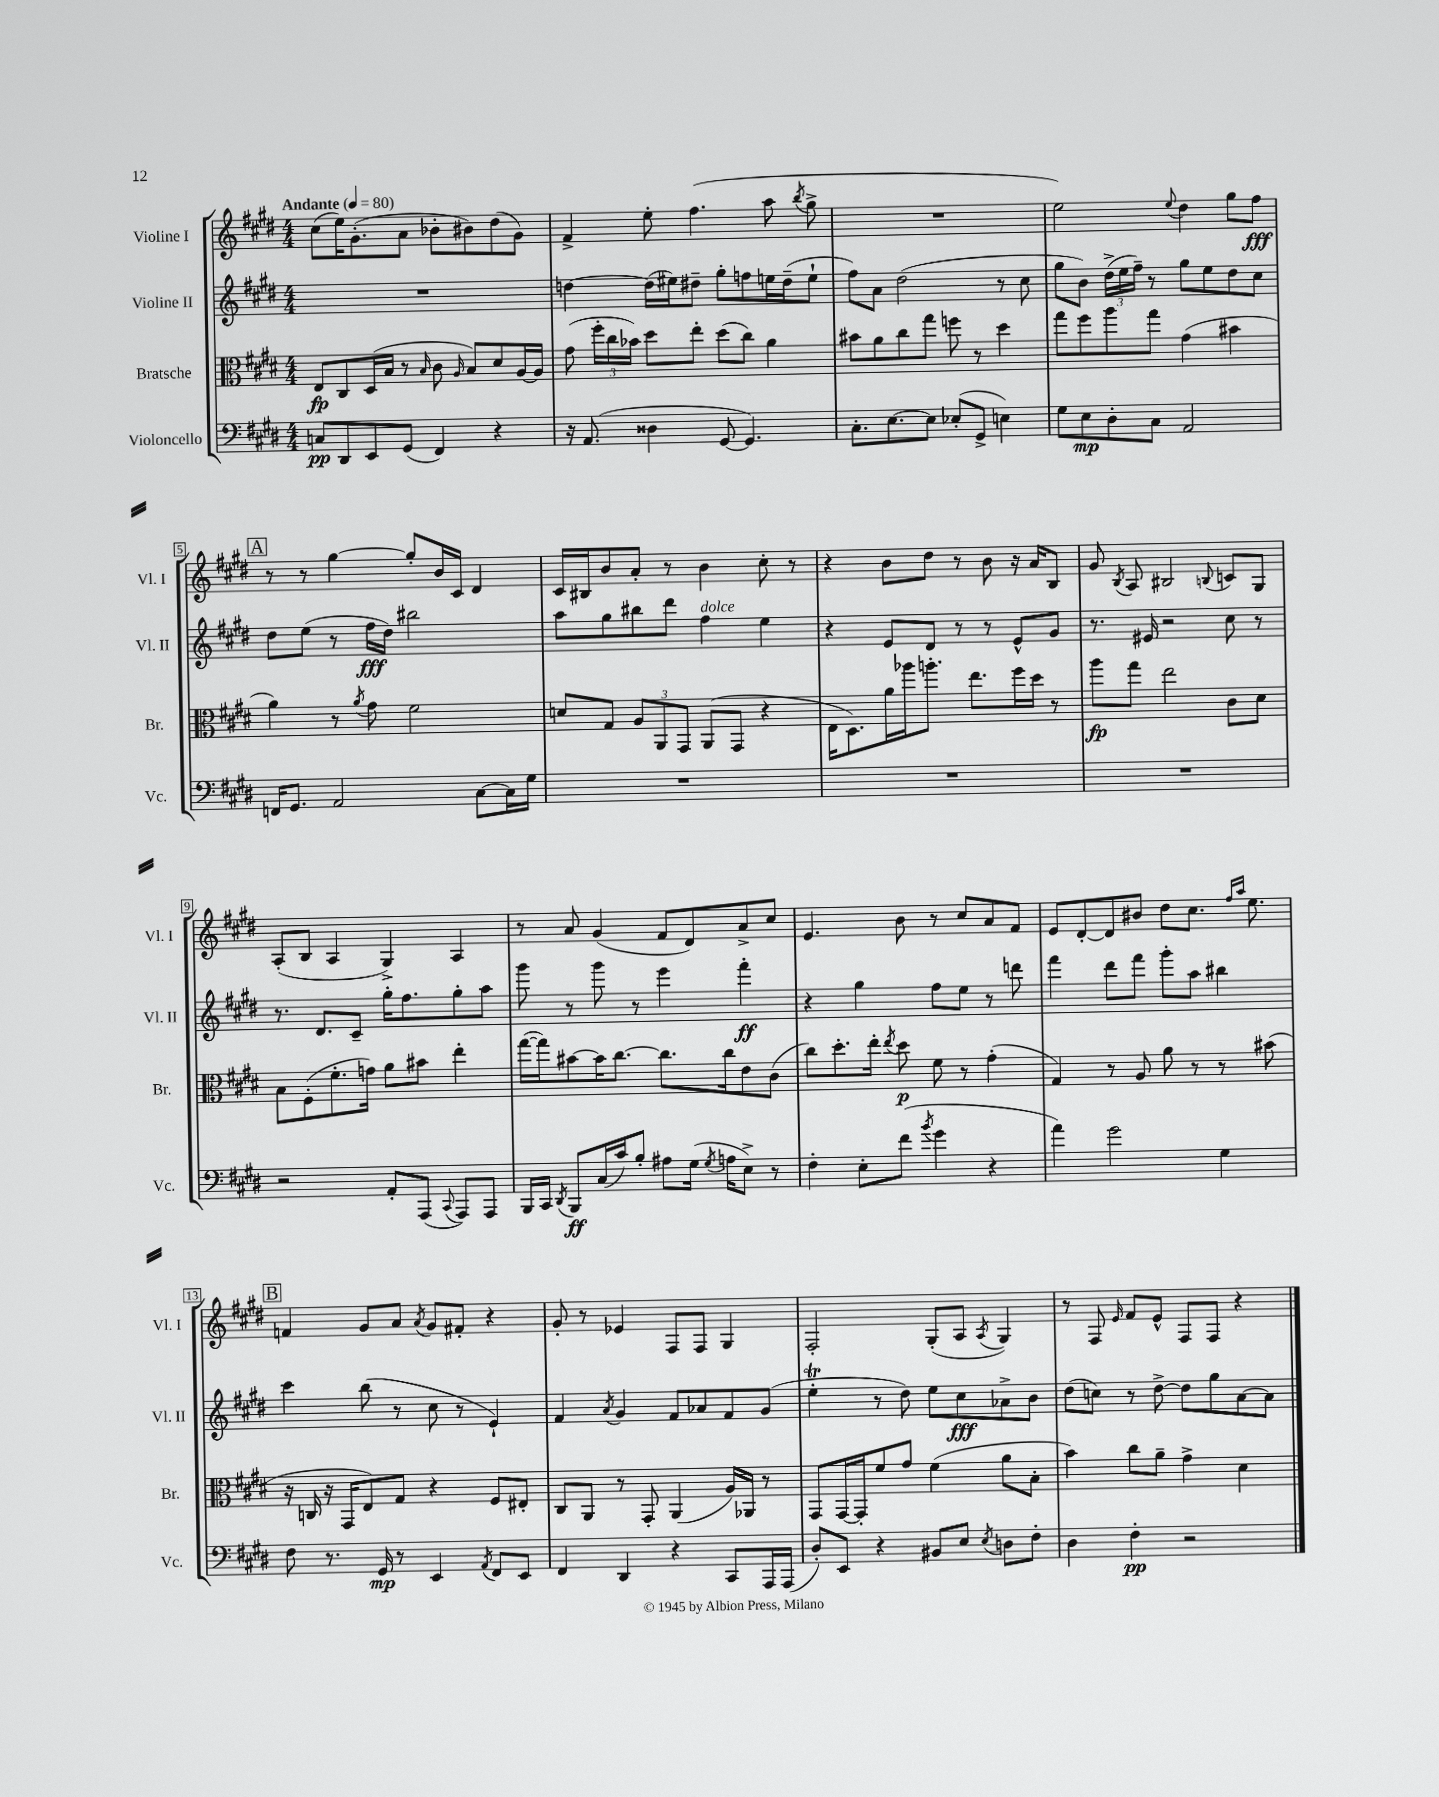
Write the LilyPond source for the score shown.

<<
\new StaffGroup <<
\new Staff = "s0" \with { instrumentName = "Violine I" shortInstrumentName = "Vl. I" } {
    \clef treble \key e \major \numericTimeSignature \time 4/4 \tempo "Andante" 4 = 80
    \autoBeamOff cis''8[( e''16) gis'8.-.( a'8] bes'8[-. bis'8) dis''8( gis'8]) |
    fis'4-> e''8-. fis''4.( a''8 \acciaccatura { b''8 } gis''8-> |
    R1 |
    e''2) \appoggiatura { e''8 } dis''4 gis''8[ fis''8]\fff |
    \mark \markup { \box "A" } r8 r8 gis''4~ gis''8[-. b'16 cis'16] dis'4 |
    cis'16[ bis16 b'8 a'8]-. r8 b'4 cis''8-. r8 |
    r4 b'8[ dis''8] r8 b'8 r16 a'16[ b8] |
    gis'8 \acciaccatura { b8 } a8 bis2 \appoggiatura { b8 } c'8[ gis8] |
    a8[-.( b8] a4 gis4->) a4 |
    r8 a'8 gis'4( fis'8[ dis'8) a'8-> cis''8] |
    e'4. b'8 r8 cis''8[ a'8 fis'8] |
    e'8[ dis'8~-. dis'8 bis'8] dis''8[ cis''8.] \grace { fis''16[ a''16] } e''8. |
    \mark \markup { \box "B" } f'4 gis'8[ a'8] \acciaccatura { a'8 } gis'8[ fis'8]-. r4 |
    gis'8-. r8 ees'4 fis8[ fis8] gis4 |
    fis2-. gis8[-.( a8] \acciaccatura { a8 } gis4) |
    r8 fis8 \grace { e'16 } fis'8[ e'8]-^ fis8[ fis8] r4 \bar "|." |
}
\new Staff = "s1" \with { instrumentName = "Violine II" shortInstrumentName = "Vl. II" } {
    \clef treble \key e \major \numericTimeSignature \time 4/4
    \autoBeamOff R1 |
    d''4~ d''16[( eis''16) dis''8]-- gis''8[-. f''8 e''16 dis''16--( e''8]-! |
    fis''8[) a'8] dis''2( r8 cis''8 |
    gis''8[ b'8]) \tuplet 3/2 { dis''16[->( e''16 fis''16]--) } r8 gis''8[ e''8 dis''8 cis''8] |
    \mark \markup { \box "A" } dis''8[ e''8]( r8 fis''16[\fff dis''16]) bis''2 |
    a''8[ gis''8 bis''8 dis'''8] fis''4^\markup { \italic "dolce" } e''4 |
    r4 e'8[ dis'8] r8 r8 e'8[-^ gis'8] |
    r8. eis'16 r2 cis''8 r8 |
    r8. dis'8.[ cis'8]-- gis''16[-. fis''8. gis''8-. a''8] |
    gis'''8 r8 gis'''8 r8 e'''4 fis'''4-.\ff |
    r4 gis''4 fis''8[ e''8] r8 d'''8 |
    fis'''4 dis'''8[ fis'''8] gis'''8[-. a''8] bis''4 |
    \mark \markup { \box "B" } cis'''4 b''8( r8 cis''8 r8 e'4-!) |
    fis'4 \acciaccatura { a'8 } gis'4 fis'8[ aes'8 fis'8 gis'8]( |
    e''4-.\trill r8 dis''8) e''8[ cis''8\fff aes'8-> b'8] |
    dis''8[( c''8]) r8 dis''8~-> dis''8[ gis''8 a'8~ a'8] \bar "|." |
}
\new Staff = "s2" \with { instrumentName = "Bratsche" shortInstrumentName = "Br." } {
    \clef alto \key e \major \numericTimeSignature \time 4/4
    \autoBeamOff e8[\fp cis8 dis16( b16] r8 \grace { b16 } cis'8 \grace { a16 } b8[) dis'8 a16~ a16] |
    gis'8( \tuplet 3/2 { fis''16[-. cis''16 bes'16]) } dis''8[ e''8]-. dis''8[( cis''8]) a'4 |
    bis'8[ a'8 cis''8 gis''8] f''8 r8 dis''4 |
    gis''8[ fis''8 a''8 gis''8] gis'4( bis'4 |
    \mark \markup { \box "A" } a'4) r8 \acciaccatura { a'8 } gis'8 fis'2 |
    d'8[ gis8] \tuplet 3/2 { a8[ a,8 gis,8] } a,8[( gis,8] r4 |
    e16[ dis8.) a'16 aes''16 a''8.]-. e''8.[ fis''16 dis''16] r8 |
    a''8[\fp gis''8] e''2 cis'8[ dis'8] |
    b8[ fis8-.( fis'8.-. g'16]) a'8[ bis'8] e''4-. |
    gis''16[~( gis''16) bis'8~ bis'16 cis''8.]~ cis''8.[ cis''16 e'8 cis'8]( |
    cis''8[) dis''8.-. e''16]-. \acciaccatura { e''8 } dis''8\p fis'8 r8 gis'4-.( |
    gis4) r8 a8 a'8 r8 r8 bis'8( |
    \mark \markup { \box "B" } r16 c16 r16 gis,16[ e8) gis8] r4 fis8[ eis8]-. |
    cis8[ a,8] r8 gis,8-. a,4( a16[) aes,16] r8 |
    gis,8[ gis,16~ gis,16-. fis'8 gis'8] fis'4( a'8[ b8]-. |
    b'4) cis''8[ a'8]-- gis'4-> dis'4 \bar "|." |
}
\new Staff = "s3" \with { instrumentName = "Violoncello" shortInstrumentName = "Vc." } {
    \clef bass \key e \major \numericTimeSignature \time 4/4
    \autoBeamOff c8[\pp dis,8 e,8 gis,8]( fis,4) r4 |
    r16 a,8.( disis4 gis,8~ gis,4.) |
    cis8.[-. e8.~ e8] ees8[-.( gis,8]-> e4) |
    gis8[ e8\mp dis8-. cis8] a,2 |
    \mark \markup { \box "A" } f,16[ gis,8.] a,2 cis8[~ cis16 gis16] |
    R1 |
    R1 |
    R1 |
    r2 a,8[-. a,,8]( \appoggiatura { cis,8 } a,,8[) a,,8] |
    b,,16[ cis,16] \acciaccatura { dis,8 } b,,8[\ff cis16( cis'16) b8]-. ais8[ gis16]( \acciaccatura { gis8 } a16[ e8]->) r8 |
    fis4-. e8[-. fis'8]( \acciaccatura { b'8 } gis'4 r4 |
    a'4) gis'2 gis4 |
    \mark \markup { \box "B" } fis8 r8. gis,16\mp r8 e,4 \acciaccatura { a,8 } fis,8[ e,8] |
    fis,4 dis,4 r4 cis,8[ a,,16 a,,16]( |
    dis8[-.) e,8] r4 bis,8[ e8] \acciaccatura { e8 } d8[ fis8]-. |
    dis4 fis4-.\pp r2 \bar "|." |
}
>>
>>
\layout { \context { \Score \override BarNumber.stencil = #(make-stencil-boxer 0.1 0.3 ly:text-interface::print) } }
